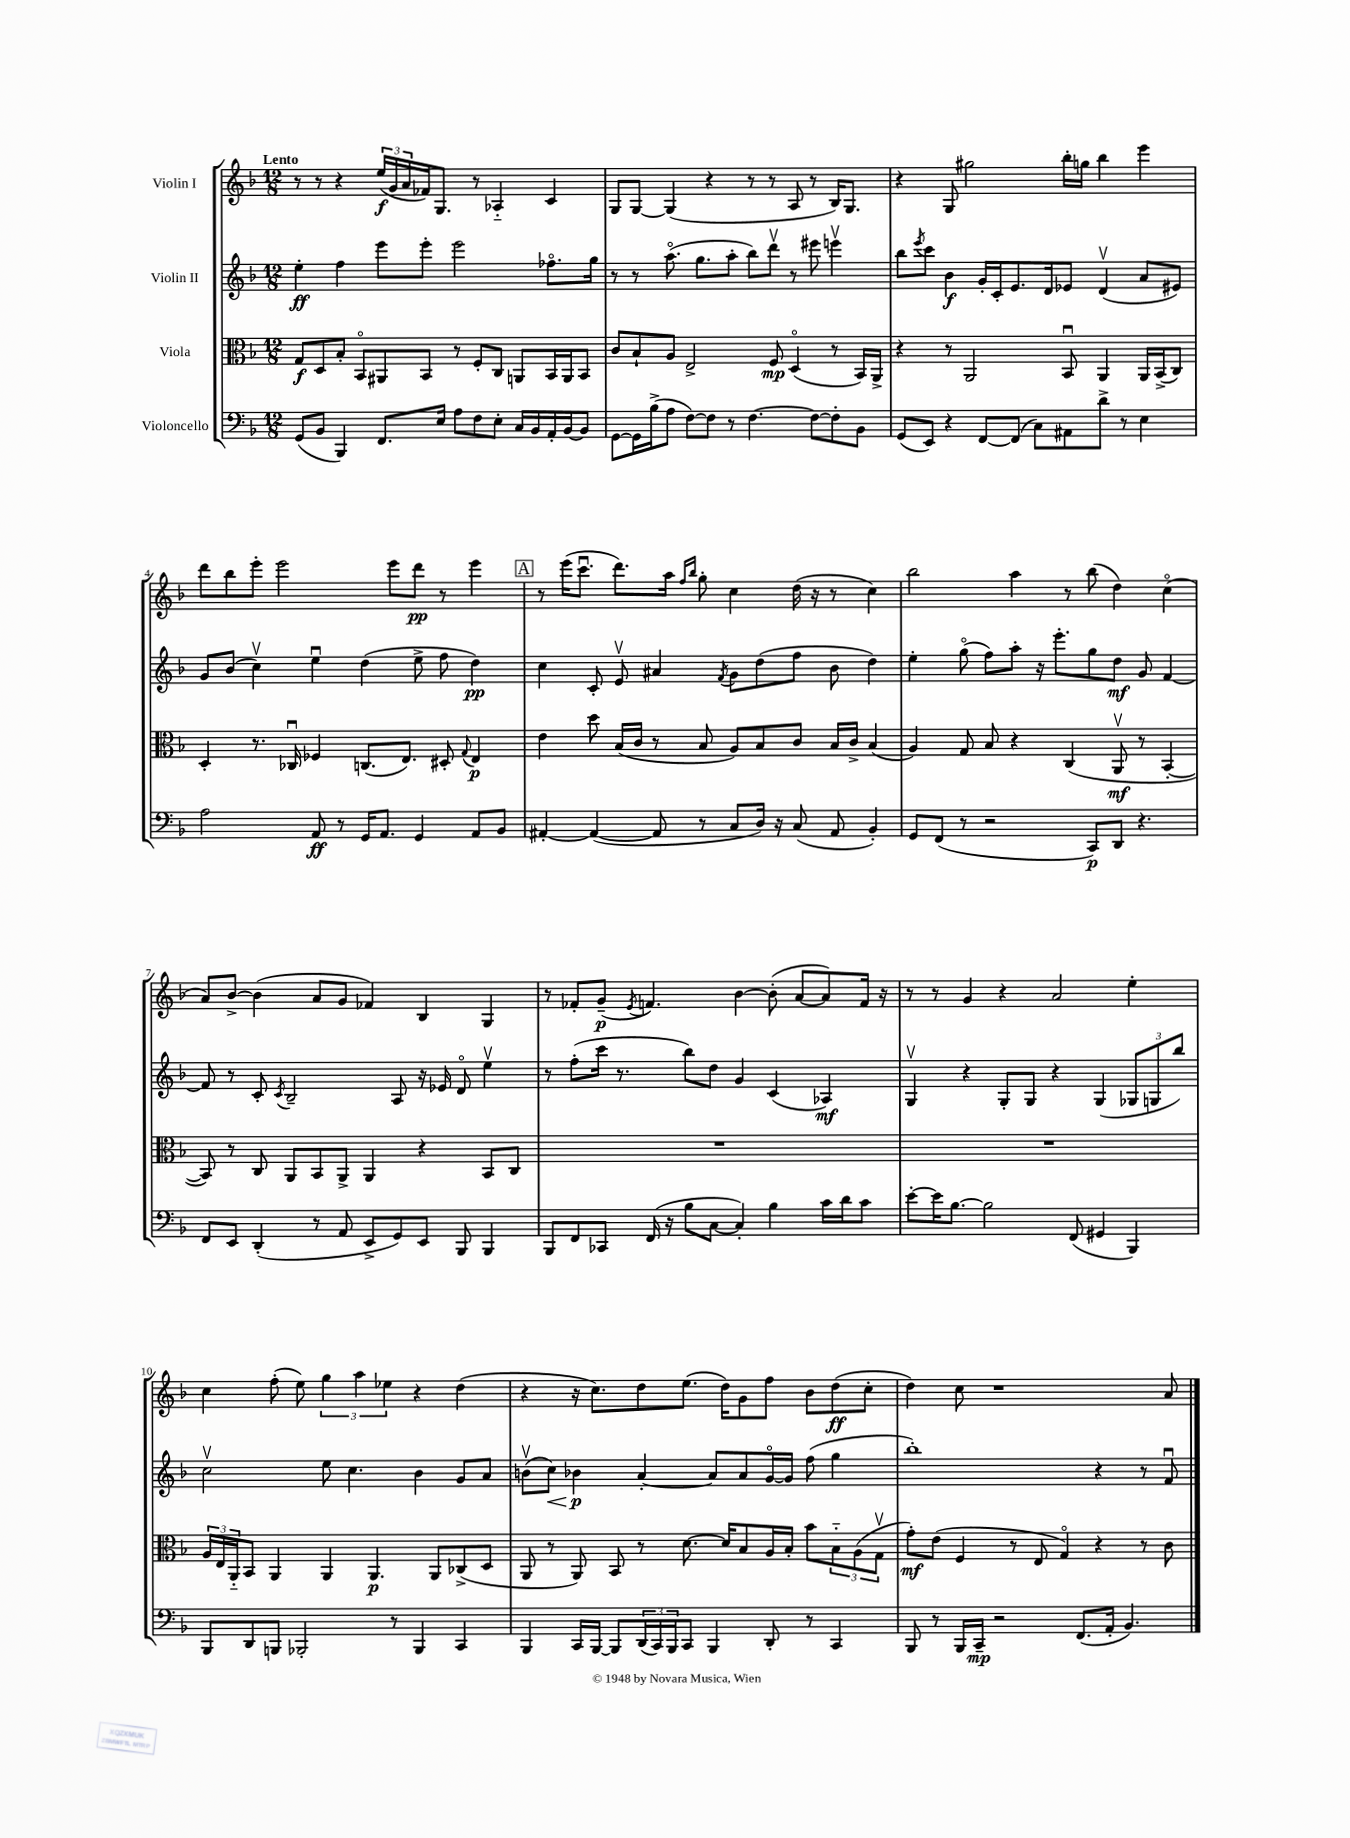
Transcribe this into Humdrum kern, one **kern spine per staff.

**kern	**kern	**kern	**kern
*staff4	*staff3	*staff2	*staff1
*clefF4	*clefC3	*clefG2	*clefG2
*k[b-]	*k[b-]	*k[b-]	*k[b-]
*M12/8	*M12/8	*M12/8	*M12/8
(8GG	8G	4ee'	8r
8BB-	8D	.	8r
4BBB-)	8B-'	4ff	4r
.	8BB-o	.	.
8.FF	8AA#	8eee	(24ee
.	.	.	24g
.	.	.	24a
.	8BB-	8eee'	16f-)
16E	.	.	8.G
8A	8r	2eee	.
8F	8F'	.	8r
8E'	8C	.	4A-'~
16C	8AA	.	.
16BB-	.	.	.
16AA'	16BB-	8.ff-o	4c
[16BB-	16AA	.	.
8BB-]	8BB-	.	.
.	.	16gg	.
=	=	=	=
[8GG	8c	8r	8G
16GG]	8B-`	8r	[8G
(16B-^	.	.	.
8A	8A	(8.aao	(4G]
[8F)	2E^	.	.
.	.	8.gg	.
8F]	.	.	4r
8r	.	8aa'	.
[4.F	.	8bb-)	8r
.	8F	8dddv	8r
.	(4Do	8r	8A
8F_	.	8eee#	8r
8F']	8r	4eeev	16B-)
.	.	.	8.G
8BB-	16BB-)	.	.
.	16AA^	.	.
=	=	=	=
(8GG	4r	8bb-	4r
.	.	8qeee	.
8EE)	.	8ccc	.
4r	8r	4b-	8G
.	2AA	.	2gg#
[8FF	.	16g'	.
.	.	16c'	.
(8FF]	.	8.e	.
8C)	.	.	.
.	.	16d	.
8AA#	8BB-u	8e-	16bb-'
.	.	.	16gg
8d^	4AA	(4dv	4bb-
8r	.	.	.
4E	16AA	8a	4eee
.	(16BB-^	.	.
.	8C)	8e#)	.
=	=	=	=
2A	4D'	8g	8ddd
.	.	(8b-	8bb-
.	8.r	4ccv)	8eee'
.	.	.	2eee
.	16C-u	.	.
8AA	4F-	4eeu	.
8r	.	.	.
16GG	(8.C	(4dd	.
8.AA	.	.	.
.	.	.	8eee
.	8.E)	.	.
4GG	.	8ee^	8ddd
.	8D#'	8ff	8r
.	8qqG	.	.
8AA	4E	4dd)	4eee
8BB-	.	.	.
=	=	=	=
[4AA#'	4e	4cc	8r
.	.	.	(16eee
.	.	.	8.cccu
(4AA#_	8dd	8c'	.
.	(16B-	8ev	8.ddd)
.	16c	.	.
8AA#]	8r	4a#	.
.	.	.	16aa
.	.	.	16qqff
.	.	.	16qqbb-
8r	8B-	.	8gg'
.	.	8qf	.
8C	8A)	8g	4cc
16D)	8B-	(8dd	.
16r	.	.	.
(8C	8c	8ff	(16dd
.	.	.	16r
8AA#	16B-	8b-	8r
.	16c^	.	.
4BB-')	(4B-	4dd)	4cc)
=	=	=	=
8GG	4A)	4ee'	2bb-
(8FF	.	.	.
8r	8G	(8ggo	.
2r	8B-	8ff)	.
.	4r	8aa'	4aa
.	.	16r	.
.	.	8.eee'	.
.	(4C	.	8r
8CC)	.	8gg	(8bb-
8DD	8AAv	8dd	4dd)
4.r	8r	8g	.
.	[4BB-'	[4f	(4cco
=	=	=	=
8FF	8BB-])	8f]	8a)
8EE	8r	8r	[8b-^
(4DD'	8C	8c'	(4b-]
.	.	8qc	.
.	8AA	2B-~	.
8r	8BB-	.	8a
8AA	8AA^	.	8g
8EE^	4AA	.	4f-)
8GG)	.	8A	.
8EE	4r	16r	4B-
.	.	16e-	.
8BBB-	.	8do	.
4BBB-	8BB-	4eev	4G
.	8C	.	.
=	=	=	=
8BBB-	1.r	8r	8r
8FF	.	(8ff'	8f-'
8CC-	.	16ccc	(8g~
.	.	8.r	.
.	.	.	8qe
(16FF	.	.	4.f)
16r	.	.	.
8B-	.	8bb-)	.
[8C	.	8dd	.
4C'])	.	4g	[4b-
4B-	.	(4c	(8b-']
.	.	.	[8a
16c	.	4A-)	8a])
16d	.	.	.
8c	.	.	16f
.	.	.	16r
=	=	=	=
[8e'	1.r	4Gv	8r
16e]	.	.	8r
[8.B-	.	.	.
.	.	4r	4g
2B-]	.	.	.
.	.	8G'	4r
.	.	8G	.
.	.	4r	2a
(8FF	.	.	.
4GG#	.	(4G	.
4BBB-)	.	12G-	4ee'
.	.	12G	.
.	.	12bb-)	.
=	=	=	=
8BBB-	24A	2ccv	4cc
.	24E	.	.
.	24AA'~	.	.
8DD	8BB-	.	.
8BBB	4AA	.	(8ff'
2BBB-'	.	.	8ee)
.	4AA	8ee	6gg
.	.	4.cc	.
.	.	.	6aa
.	4.AA	.	.
.	.	.	6ee-
8r	.	.	.
4BBB-	.	4b-	4r
.	8AA	.	.
4CC	(8C-^	8g	(4dd
.	8D	8a	.
=	=	=	=
4BBB-	8AA	(8bv	4r
.	8r	8cc)	.
16CC	8AA)	4b-	16r
[16BBB-	.	.	8.cc)
8BBB-]	8BB-	.	.
(24DD	8r	[4a'	8dd
24CC)	.	.	.
24BBB-	.	.	.
8CC	[8.d	.	(8.ee
4BBB-	.	8a]	.
.	16d]	.	16dd)
.	8B-	8a	8g
8DD'	16A	[16go	8ff
.	16B-'	16g]	.
8r	8b-	(8ff	8b-
4CC	12B-'~	4gg	(8dd
.	(12A	.	.
.	.	.	8cc'
.	12Gv	.	.
=	=	=	=
8BBB-	8g')	1bb-')	4dd)
8r	(8e	.	.
16BBB-	4F	.	8cc
16CC~	.	.	.
2r	.	.	1r
.	8r	.	.
.	8E	.	.
.	4Go)	.	.
(8.FF	.	.	.
.	4r	4r	.
16AA'	.	.	.
4.BB-)	.	.	.
.	8r	8r	.
.	8c	8fu	8a
==	==	==	==
*-	*-	*-	*-
